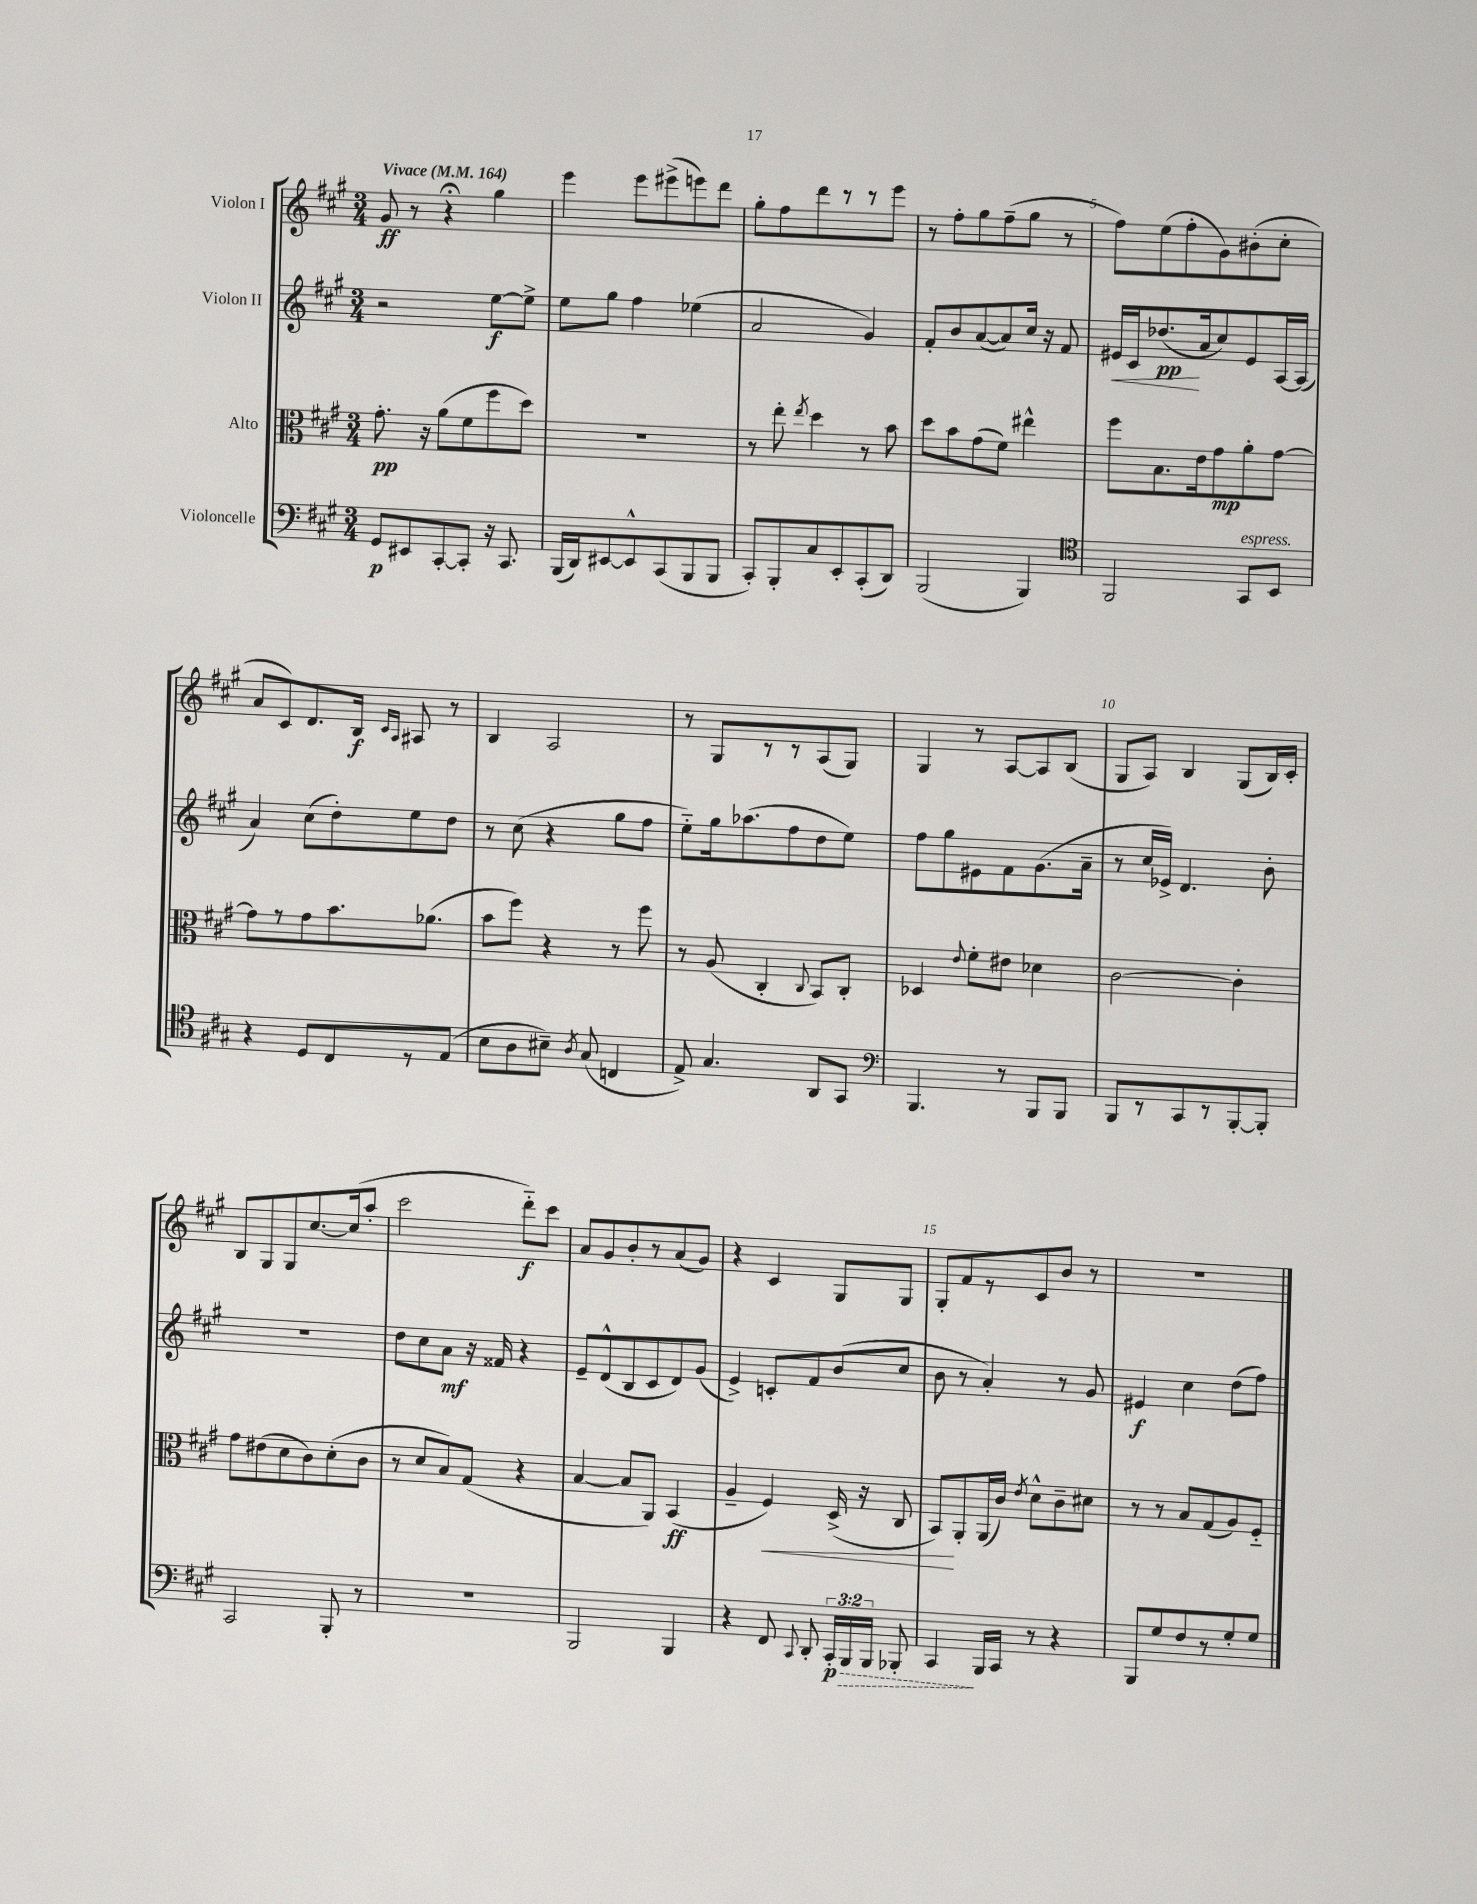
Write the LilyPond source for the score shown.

<<
\new StaffGroup <<
\new Staff = "s0" \with { instrumentName = "Violon I" } {
    \clef treble \key a \major \numericTimeSignature \time 3/4 \tempo "Vivace" 4 = 164
    \autoBeamOff gis'8\ff r8 r4\fermata gis''4 |
    e'''4 e'''8[ eis'''8->( e'''8) d'''8] |
    gis''8[-. fis''8 d'''8 r8 r8 e'''8] |
    r8 fis''8[-. gis''8 fis''8--( gis''8] r8 |
    fis''8[) e''8( fis''8-. gis'8) bis'8-.( cis''8]-. |
    a'8[ cis'8) d'8. b16]\f \grace { cis'16[ a16] } ais8 r8 |
    b4 a2 |
    r8 gis8[ r8 r8 a8( gis8]) |
    gis4 r8 a8[~ a8 b8]( |
    gis8[ a8]) b4 gis8[( b16) cis'16]-. |
    b8[ gis8 gis8 cis''8.~ cis''16( a''8]-. |
    cis'''2 d'''8[-_\f) cis'''8] |
    a'8[ gis'8 b'8-. r8 a'8( gis'8]) |
    r4 cis'4 gis8[ gis8] |
    gis8[-. fis'8 r8 cis'8 b'8] r8 |
    R2. \bar "|." |
}
\new Staff = "s1" \with { instrumentName = "Violon II" } {
    \clef treble \key a \major \numericTimeSignature \time 3/4
    \autoBeamOff r2 e''8[~\f e''8]-> |
    e''8[ gis''8] fis''4 ees''4( |
    a'2 gis'4) |
    fis'8[-. b'8 a'8~( a'8) cis''16] r16 fis'8 |
    eis'16[\< cis'16 des''8.\pp\!( a'16 cis''8) eis'8 a16~ a16]( |
    a'4) cis''8[( d''8-.) e''8 d''8] |
    r8 cis''8( r4 gis''8[ fis''8] |
    e''8[-_) gis''16 aes''8.( fis''8 d''8 e''8]) |
    fis''8[ gis''8 eis'8 fis'8 gis'8.( a'16]-- |
    r8 cis''16[ ees'16]->) d'4. b'8-. |
    R2. |
    d''8[ cis''8 a'8]\mf r16 fisis'16 r4 |
    e'8[-- d'8-^( b8 cis'8 d'8) gis'8]( |
    e'4->) c'8[-. fis'8 b'8( cis''8] |
    b'8 r8 a'4-.) r8 gis'8 |
    eis'4\f cis''4 d''8[( fis''8]) \bar "|." |
}
\new Staff = "s2" \with { instrumentName = "Alto" } {
    \clef alto \key a \major \numericTimeSignature \time 3/4
    \autoBeamOff gis'8.-.\pp r16 a'8[( fis'8 fis''8 d''8]) |
    R2. |
    r8 e''8-. \acciaccatura { e''8 } d''4 r8 b'8 |
    d''8[ b'8 gis'8( fis'8]) eis''4-^ |
    fis''8[ b8. e'16 gis'8\mp a'8-. gis'8]~ |
    gis'8[ r8 gis'8 b'8. aes'8.]( |
    b'8[ fis''8]) r4 r8 fis''8 |
    r8 a8( cis4-. \appoggiatura { cis8 } b,8[) cis8]-. |
    des4 \appoggiatura { e'8 } fis'8[-. eis'8] des'4 |
    cis'2~ cis'4-. |
    gis'8[ eis'8( d'8 cis'8) d'8-.( cis'8] |
    r8 d'8[ b8) gis8]( r4 |
    b4~ b8[ a,8]) b,4\ff( |
    a4-- fis4\<) d16->( r16 cis8 |
    b,8[\!) a,8-. a,16( cis'16]) \acciaccatura { e'8 } d'8[-^ cis'8-- dis'8] |
    r8 r8 b8[ gis8( a8) fis8]-_ \bar "|." |
}
\new Staff = "s3" \with { instrumentName = "Violoncelle" } {
    \clef bass \key a \major \numericTimeSignature \time 3/4 \override Staff.TupletNumber.text = #tuplet-number::calc-fraction-text
    \autoBeamOff gis,8[\p eis,8 cis,8~-. cis,8]-. r16 cis,8. |
    b,,16[( d,16) eis,8~ eis,8-^ cis,8( b,,8 b,,8] |
    cis,8[-.) b,,8-. cis8 e,8-. cis,8-.( d,8]) |
    b,,2( b,,4) |
    \clef tenor fis,2 gis,8[^\markup { \italic "espress." } b,8] |
    r4 d8[ cis8 r8 e8]( |
    b8[ a8 bis8]--) \acciaccatura { a8 } gis8( c4 |
    e8->) gis4. a,8[ gis,8] |
    \clef bass b,,4. r8 b,,8[ b,,8] |
    b,,8[ r8 cis,8 r8 b,,8~-. b,,8]-. |
    cis,2 b,,8-. r8 |
    R2. |
    b,,2 b,,4 |
    r4 fis,8 \appoggiatura { cis,8 } d,8-. \tuplet 3/2 { \once \override Hairpin.style = #'dashed-line cis,16[-.\p\> b,,16 b,,16] } bes,,8-. |
    cis,4\! b,,16[ cis,16] r8 r4 |
    b,,8[ gis8 fis8 r8 gis8-. gis8] \bar "|." |
}
>>
>>
\layout { \context { \Score \override BarNumber.break-visibility = ##(#f #t #t) barNumberVisibility = #(every-nth-bar-number-visible 5) } }
